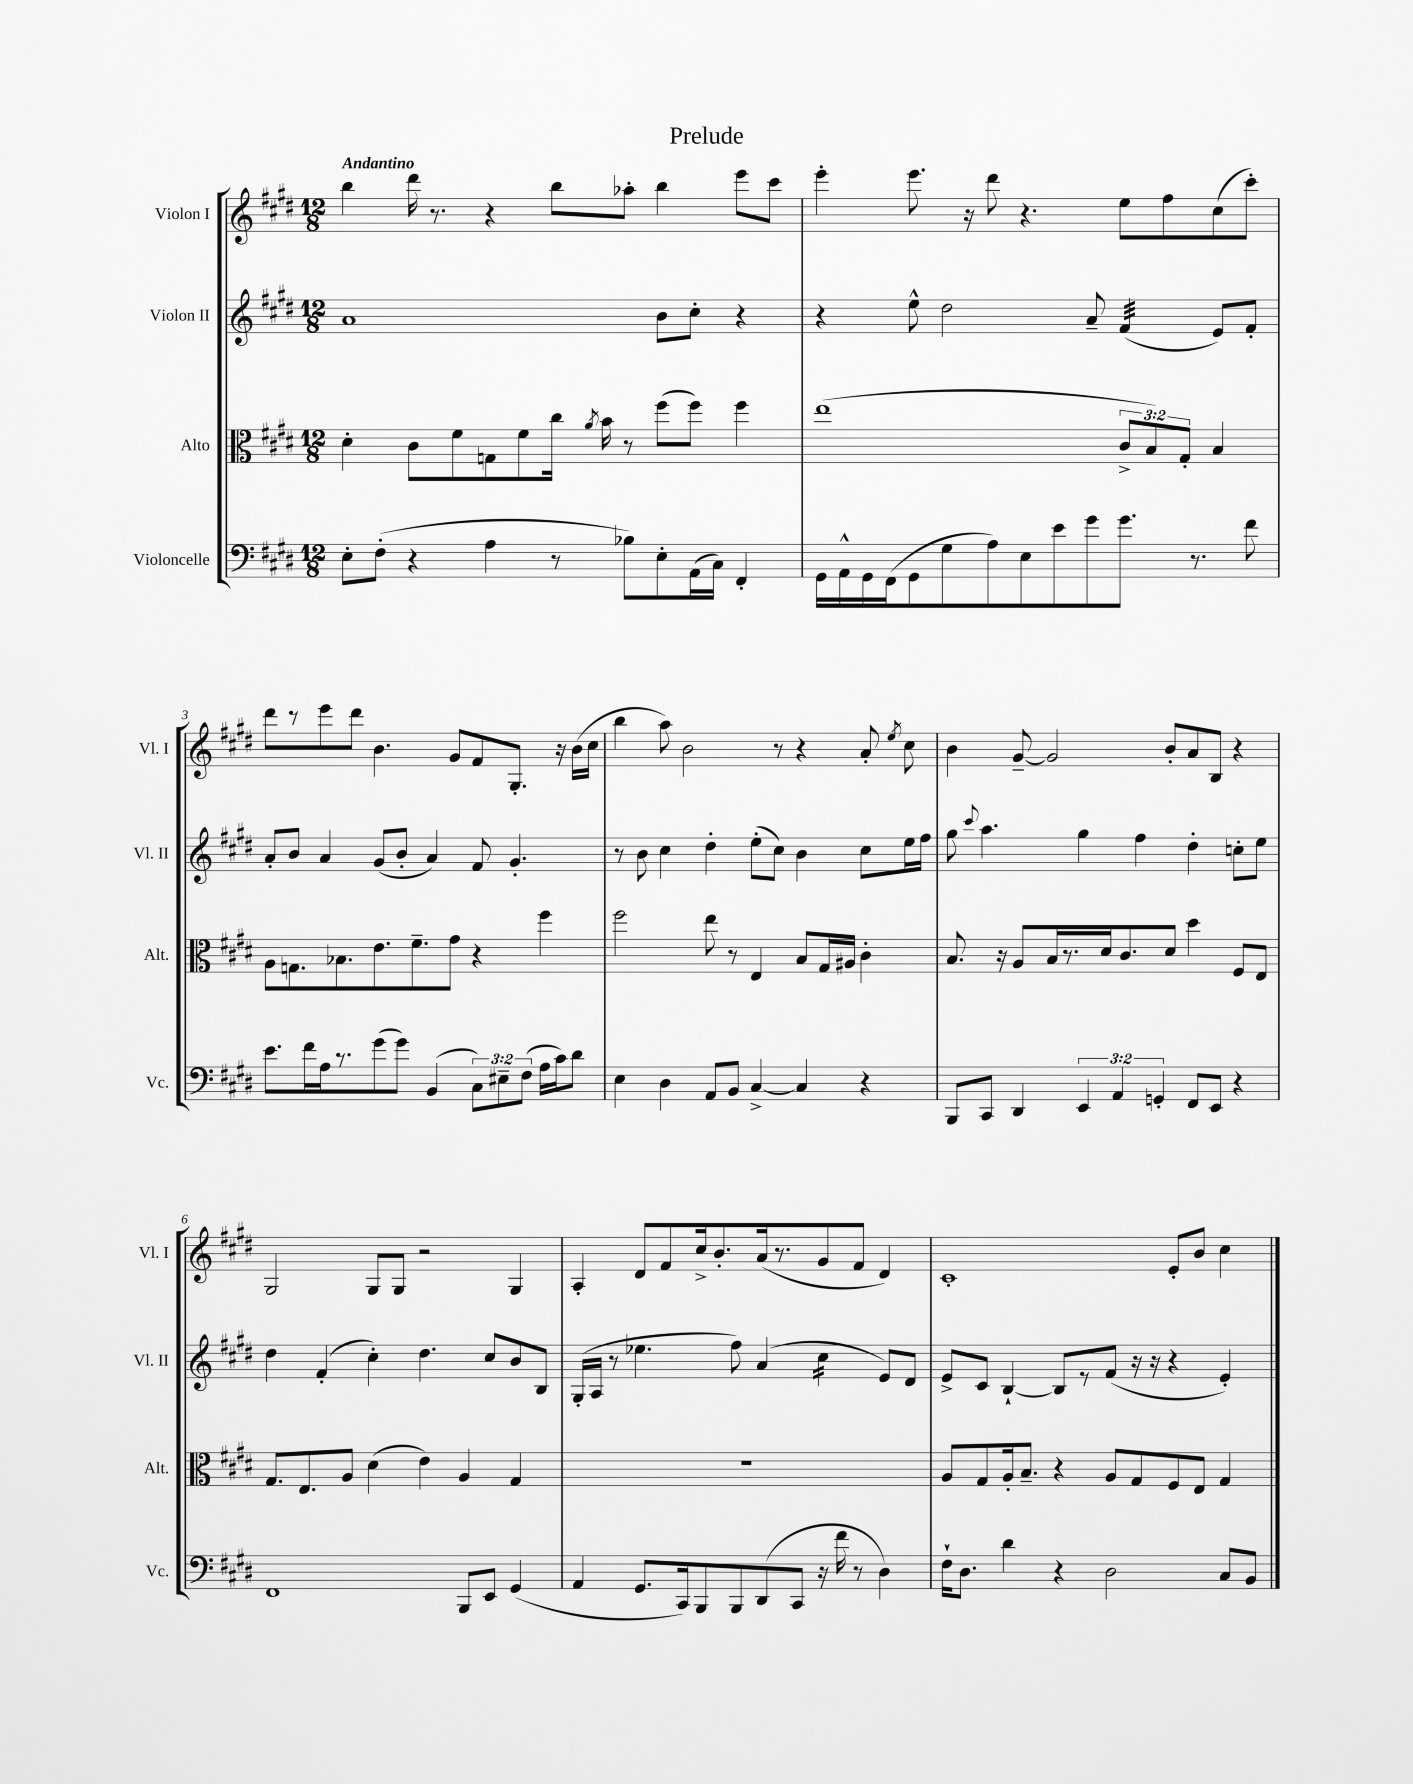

**kern	**kern	**kern	**kern
*staff4	*staff3	*staff2	*staff1
*clefF4	*clefC3	*clefG2	*clefG2
*k[f#c#g#d#]	*k[f#c#g#d#]	*k[f#c#g#d#]	*k[f#c#g#d#]
*M12/8	*M12/8	*M12/8	*M12/8
8E'	4d#'	1a	4bb
(8F#'	.	.	.
4r	8c#	.	16ddd#
.	.	.	8.r
.	8f#	.	.
4A	8G	.	4r
.	8f#	.	.
8r	16cc#	.	8bb
.	8qa	.	.
.	16b	.	.
8B-)	8r	.	8aa-'
8E'	(8ff#	8b	4bb
(16AA	8ff#)	8cc#'	.
16C#)	.	.	.
4FF#'	4ff#	4r	8eee
.	.	.	8ccc#
=	=	=	=
16GG#	(1ee	4r	4eee'
16AA^^	.	.	.
16GG#	.	.	.
(16FF#	.	.	.
8GG#	.	8ee^^	8.eee
8G#	.	2dd#	.
.	.	.	16r
8A)	.	.	8ddd#
8E	.	.	4.r
8e	.	.	.
8g#	.	8a~	.
8.g#	12c#^	(4f#	8ee
.	12B)	.	.
.	.	.	8ff#
.	12G#'	.	.
8.r	.	.	.
.	4B	8e)	(8cc#
8f#	.	8f#'	8ccc#')
=	=	=	=
8.e	8A	8a'	8ddd#
.	8.G	8b	8r
16f#	.	.	.
16A	.	4a	8eee
8.r	8.B-	.	.
.	.	.	8ddd#
(8g#	8.e	(8g#	4.b
8g#)	.	8b'	.
.	8.f#~	.	.
(4BB	.	4a)	.
.	8g#	.	8g#
12C#)	4r	8f#	8f#
12E#~	.	.	.
.	.	4.g#'	8.G#'
(12F#	.	.	.
16A	4ff#	.	.
16c#)	.	.	16r
8d#	.	.	(16b
.	.	.	16cc#
=	=	=	=
4E	2ff#	8r	4bb
.	.	8b	.
4D#	.	4cc#	8aa)
.	.	.	2b
8AA	8ee	4dd#'	.
8BB	8r	.	.
[4C#^	4E	(8ee'	.
.	.	8cc#)	8r
4C#]	8B	4b	4r
.	16G#	.	.
.	16A#	.	.
4r	4c#'	8cc#	8a'
.	.	.	8qee
.	.	16ee	8cc#
.	.	16ff#	.
=	=	=	=
8BBB	8.B	8gg#	4b
.	.	8qqccc#	.
8CC#	.	4.aa	.
.	16r	.	.
4DD#	8A	.	[8g#~
.	16B	.	2g#]
.	8.r	.	.
6EE	.	4gg#	.
.	16d#	.	.
6AA	.	.	.
.	8.c#	.	.
.	.	4ff#	.
6GG'	.	.	.
.	8d#	.	8b'
8FF#	4dd#	4dd#'	8a
8EE	.	.	8B
4r	8F#	8cc'	4r
.	8E	8ee	.
=	=	=	=
1FF#	8.G#	4dd#	2G#
.	8.E	.	.
.	.	(4f#'	.
.	8A	.	.
.	(4d#	4cc#')	8G#
.	.	.	8G#
.	4e)	4.dd#	2r
8BBB	4A	.	.
8EE	.	8cc#	.
(4GG#	4G#	8b	4G#
.	.	8B	.
=	=	=	=
4AA	1.r	(16G#'	4A'
.	.	16A	.
.	.	8r	.
8.GG#	.	4.ee-	8d#
.	.	.	8f#
16CC#)	.	.	.
8BBB	.	.	16cc#^
.	.	.	8.b'
8BBB	.	8ff#)	.
(8DD#	.	(4a	(16a
.	.	.	8.r
8CC#	.	.	.
16r	.	4cc#	8g#
16f#	.	.	.
8r	.	.	8f#
4D#)	.	8e)	4d#)
.	.	8d#	.
=	=	=	=
16F#`	8A	8e^	1c#'
8.D#	.	.	.
.	8G#	8c#	.
4d#	16A'	[4B`	.
.	8.B~	.	.
4r	4r	8B]	.
.	.	8r	.
2D#	8A	(8f#	.
.	8G#	16r	.
.	.	16r	.
.	8F#	4r	8e'
.	8E	.	8b
8C#	4G#	4e')	4cc#
8BB	.	.	.
==	==	==	==
*-	*-	*-	*-
